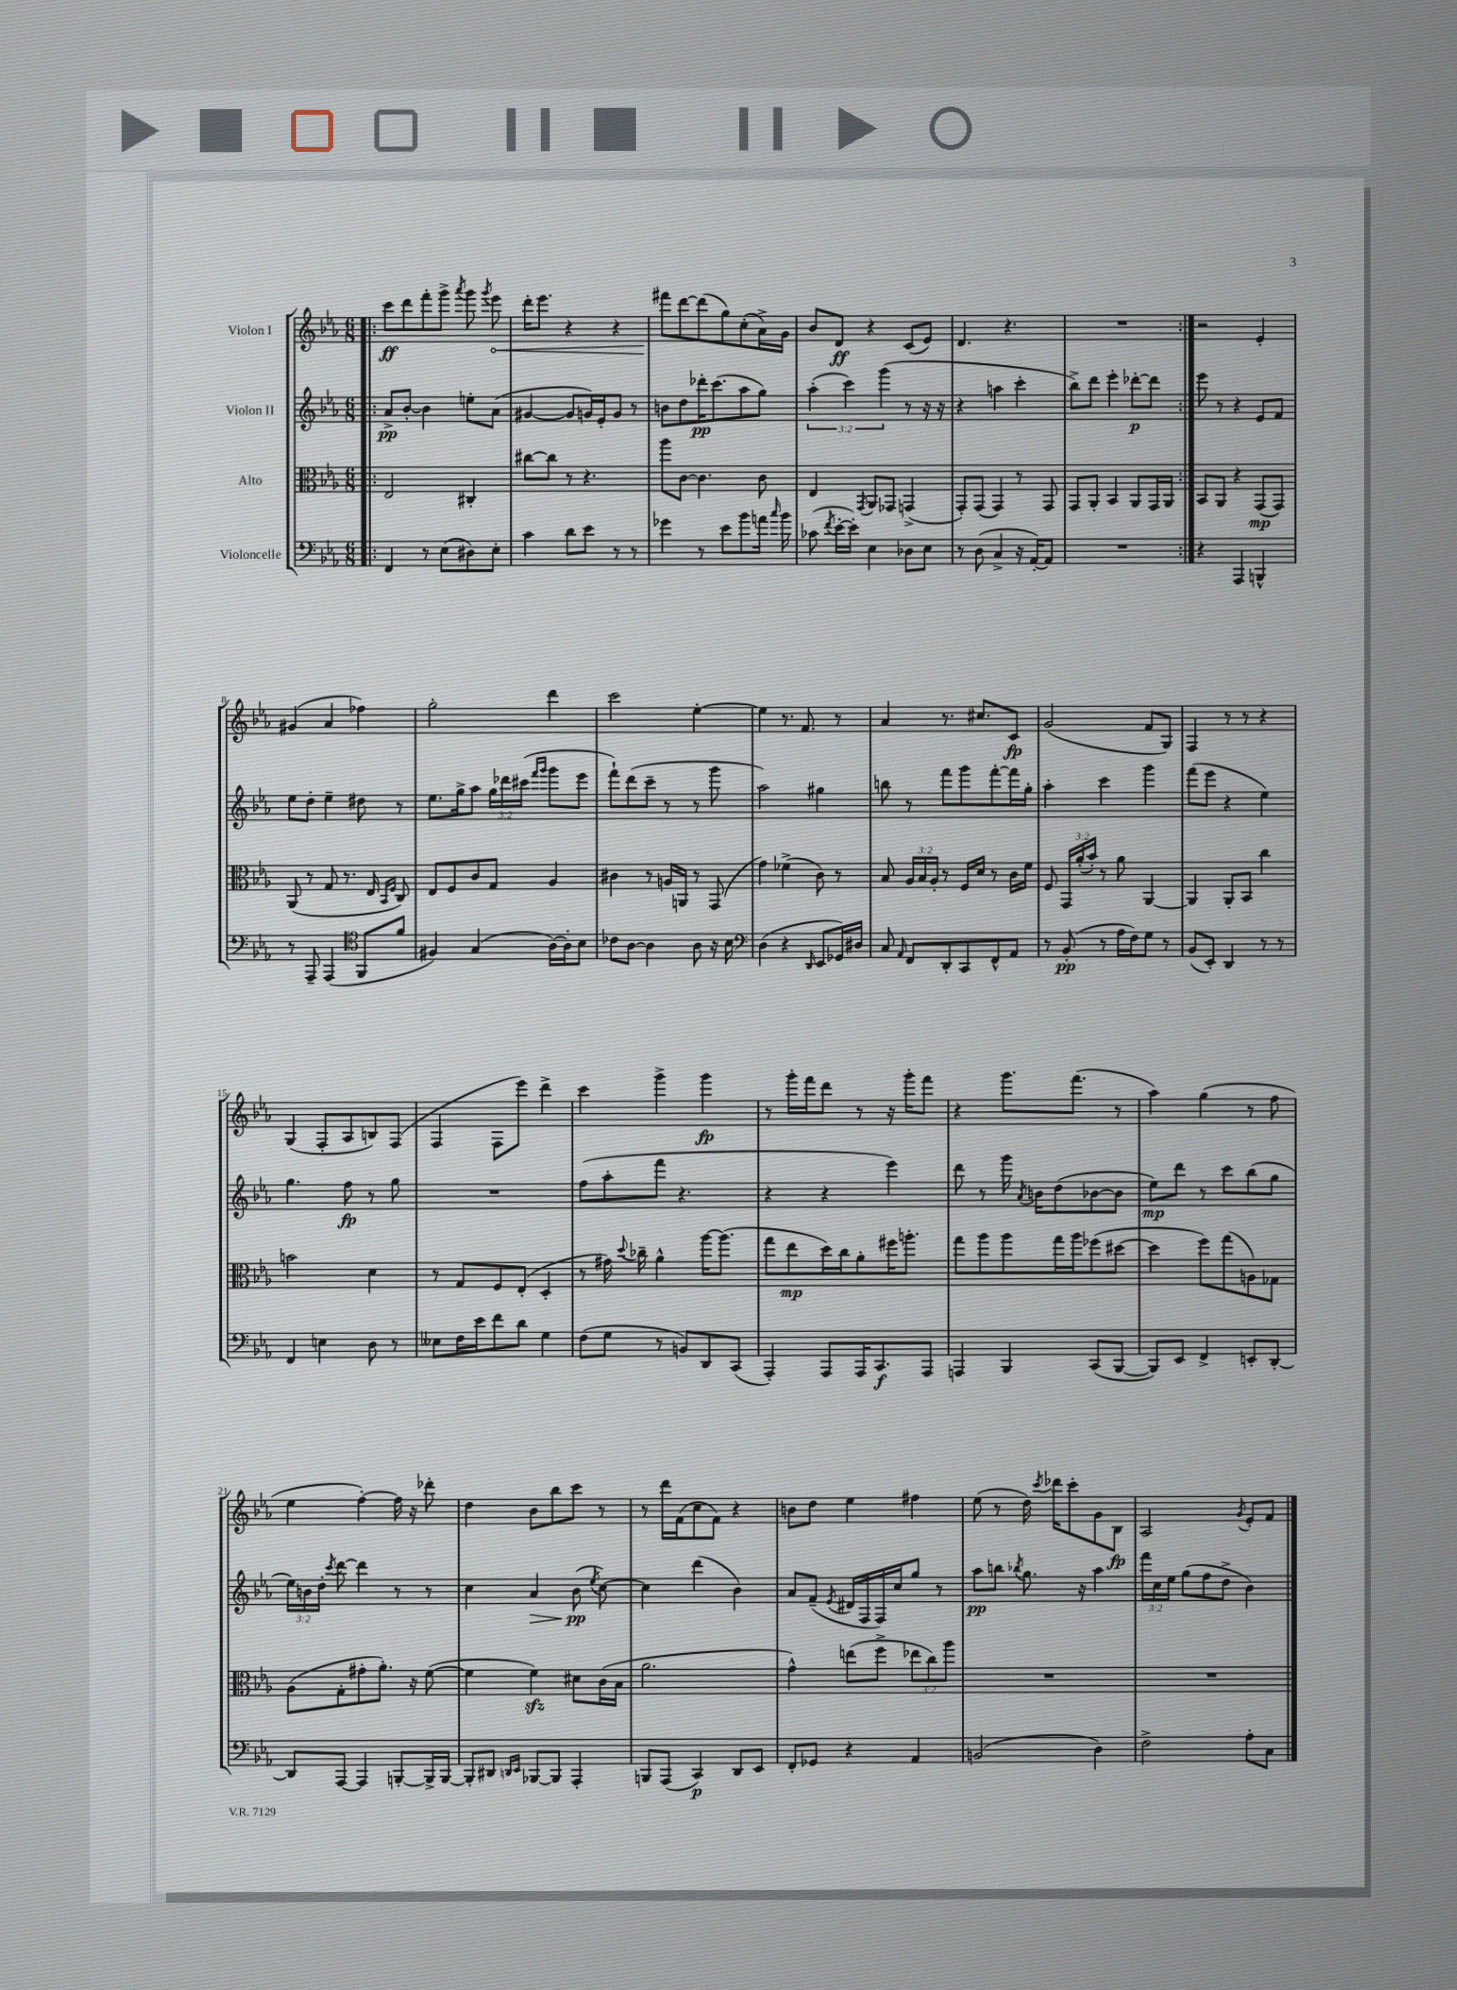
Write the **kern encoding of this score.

**kern	**kern	**kern	**kern
*staff4	*staff3	*staff2	*staff1
*clefF4	*clefC3	*clefG2	*clefG2
*k[b-e-a-]	*k[b-e-a-]	*k[b-e-a-]	*k[b-e-a-]
*M6/8	*M6/8	*M6/8	*M6/8
=!|:	=!|:	=!|:	=!|:
4FF/	2E-/	8a-^/L	8ccc\L
.	.	[8b-'/J	8ddd\
8r	.	4b-\]	8fff'\
(8E-\L	.	.	8ggg^\J
.	.	.	8qaaa-/
8D#\)	4C#'/	8ee'\L	8ggg\
.	.	.	8qggg/
8E-'\J	.	(8a-\J	8eee-\
=	=	=	=
4c\	[8cc#\L	[4g#/	16ddd'\LK
.	.	.	8.eee-\J
.	8cc#\]J	.	.
8d\L	8r	8g#/]L	4r
8e-\J	4.r	16g/L)	.
.	.	16e-'/J	.
8r	.	8g/J	4r
8r	.	8r	.
=	=	=	=
4g-\	8aa-\L	8b\L	8fff#\L
.	[8c\J	8dd\	[8ddd\
8r	4.c\]	16ddd-'\K	(8ddd\]
.	.	(8.ccc\	.
8e-\L	.	.	8gg\)
8b-\	.	8aa-\	(8cc'\
16a\Jk	8c\	8gg\J)	16a-^\L)
16qqcc/	.	.	.
16b-\	.	.	16g\JJ
=	=	=	=
(8c-\	4E-/	(6aa-'\	8b-/L
8qf/	.	.	.
[16e-'\LL	.	.	8d/J
.	.	6ccc\)	.
16e-'\]JJ)	.	.	.
.	8qGG/	.	.
4E-\	8AA-/L	.	4r
.	.	(6ggg\	.
.	8GG-/J	.	.
8D-\L	(4GG^/	8r	(8c/L
8E-\J	.	16r	8e-/J)
.	.	16r	.
=	=	=	=
8r	8GG'/L)	4r	4.d/
(8D\	(8GG/J	.	.
4C^/	4GG/)	4aa\	.
.	.	.	4.r
16r	8r	4ccc'\	.
[16AA-'/LK)	.	.	.
8AA-/]J	8GG/	.	.
=	=	=	=
2.r	8GG/L	8bb-^\L)	2.r
.	8AA-'/J	8ddd\J	.
.	4BB-/	4eee-'\	.
.	8AA-/L	[8ddd-'\L	.
.	16GG/L	8ddd-\]J	.
.	16AA-/JJ	.	.
=:|!	=:|!	=:|!	=:|!
4r	8BB-/L	8eee-\	2r
.	8AA-/J	8r	.
4AAA-/	4r	4r	.
4BBB^^/	(8GG/L	8e-/L	4e-'/
.	8GG/J)	8f/J	.
=	=	=	=
8r	(8AA-/	8ee-\L	(4g#/
8AAA-~/	8r	8dd'\J	.
(4AAA-/	8G/	4ee-~\	4a-/
.	8.r	.	.
*clefC4	*	*	*
8FF/L	.	8dd#\	4ff-\)
.	16E-/	.	.
.	16qqBB-/LL	.	.
.	16qqF/JJ	.	.
8f/J	8C/)	8r	.
=	=	=	=
4F#/)	8E-/L	8.ee-\L	2gg'\
.	8F/	.	.
.	.	16gg^\k	.
(4G/	8c/	8aa-\J	.
.	8G/J	24gg\LL	.
.	.	24ddd-\	.
.	.	(24ccc#\JJ	.
.	.	16qqfff/LL	.
.	.	16qqggg/JJ	.
[16A-\LL)	4A-/	8ggg\L	4ddd\
16A-'\]J	.	.	.
8B-\J	.	8eee-\J	.
=	=	=	=
8c-\L	4c#\	8fff`\L)	2ccc\
[8A-\J	.	(8ddd\	.
4A-\]	8r	8ccc~\J	.
.	16A/LL	8r	.
.	16AA/JJ	.	.
8A-\	8r	8r	[4ee-'\
16r	(8GG/	8ggg\	.
16B-\	.	.	.
=	=	=	=
*clefF4	*	*	*
(4D\	4g\)	2aa-\)	4ee-\]
4r	(4f-^\	.	8.r
.	.	.	8.f/
16qqDD/	.	.	.
8EE-/L	8c\)	4gg#\	.
16GG-/L)	8r	.	8r
16D#/JJ	.	.	.
=	=	=	=
8C/	8B-/	8bb\	4a-/
16qqAA-/	.	.	.
8FF/L	24A-/LL	8r	.
.	24B-/	.	.
.	24A-'/JJ	.	.
8DD'/	8r	8fff\L	8.r
8CC/	16F/LL	8ggg\	.
.	16d/JJ	.	8.cc#/L
8FF^^/	8r	[8fff'\	.
8AA-/J	16c\LL	16fff\]L	8c/J
.	16f\JJ	16gg'\JJ	.
=	=	=	=
8r	8F/	4aa-'\	(2g/
(8BB-'/	24GG/LL	.	.
.	(24a-'/	.	.
.	24b-'/JJ)	.	.
8r	8r	4ccc\	.
16A-\LL	8a-\	.	.
16F\J)	.	.	.
8G\J	[4AA-/	4ggg\	8f/L
8r	.	.	8G/J)
=	=	=	=
(8BB-/L	4AA-/]	(8fff\L	4F/
8EE-'/J)	.	8eee-\J	.
4DD/	8AA-'/L	4r	8r
.	8BB-/J	.	8r
8r	4cc\	4ee-\)	4r
8r	.	.	.
=	=	=	=
4FF/	2b\	4.gg\	(4G/
4E\	.	.	8F'/L
.	.	8ff\	8A-/
8D\	4d\	8r	8B/)
8r	.	8gg\	(8F/J
=	=	=	=
8E--\L	8r	2.r	4F/
16F\L	8G/L	.	.
16e-\J	.	.	.
8f\	8F/	.	8F\L
8d\J	(8E-'/J	.	8eee-\J)
4G\	4D'/	.	4ddd^\
=	=	=	=
(8F\L	8r	(8ff\L	4ccc\
8G\J	16g#\)	8aa-'\	.
.	8qqdd/	.	.
.	16cc-~\	.	.
8r	4a-^^\	8fff\J	4ggg^\
8BB/L)	.	4.r	.
8DD/	[16aa-\LK	.	4ggg\
.	(8.aa-\]J	.	.
(8CC/J	.	.	.
=	=	=	=
4AAA-'/)	8gg\L	4r	8r
.	8ee-\	.	16ggg'\LL
.	.	.	16fff\J
8AAA-/L	16dd\L)	4r	8ddd\J
.	16cc\J	.	.
16AAA-/K	8a-'\	.	8r
8.CC/	.	.	.
.	16ff#\K	4eee-\)	16r
.	8.aa'\J	.	16ggg'\LK
8AAA-/J	.	.	8fff\J
=	=	=	=
4AAA/	8gg\L	8ddd\	4r
.	8aa-\	8r	.
4BBB-/	8aa-\	16ggg\	8.ggg\L
.	.	8qa-/	.
.	.	16b\LK	.
.	16gg\L	(8dd\	.
.	16aa-\J	.	(8.fff\J
(8CC/L	(8ff-\	[8b-\	.
[8BBB-/J	[8dd#\J	8b-\]J	8r
=	=	=	=
8BBB-/]L)	4dd#\]	8ee-\L)	4aa-\)
8EE-/J	.	8ddd\J	.
4FF^/	8ff\L)	8r	(4gg\
.	(8gg\	8ccc\L	.
8EE'/L	8A\)	(8bb-\	8r
[8DD'/J	8G-\J	8gg\J	8ff\
=	=	=	=
8DD/]L	(8A-\L	24ee-\LL)	4ee-\
.	.	24b\	.
.	.	24dd'\JJ	.
.	.	8qccc/	.
[8AAA-/J	8G'\	[8ddd\	.
4AAA-/]	8g#'\	4ddd\]	[4ff'\)
.	8.a-'\J)	.	.
[8BBB'/L	.	8r	16ff\]
.	16r	.	16r
16BBB^/]L	([8f\	8r	8ddd-'\
[16BBB/JJ	.	.	.
=	=	=	=
8BBB'/]L	4f\]	4cc\	4dd\
8DD#/J	.	.	.
16qqDD/LL	.	.	.
16qqEE-/JJ	.	.	.
[8BBB-/L	4f\)	4a-/	8b-\L
8BBB-/]J	.	.	8bb-\
4AAA-'/	8d#\L	(8b-\	8ccc\J
.	.	8qee-/	.
.	(16c\L	[8cc\)	8r
.	16B-\JJ	.	.
=	=	=	=
8BBB/L	2.a-\	4cc\]	8r
(8AAA-/J	.	.	16ddd\LL
.	.	.	(16f\J
4CC/)	.	(4ddd\	8cc\
.	.	.	8f\J)
8DD/L	.	4b-\)	4r
8EE-/J	.	.	.
=	=	=	=
8FF'/L	4g^^\)	8a-/L	8b\L
8GG-/J	.	(8f~/J	8dd\J
.	.	8qe-/	.
4r	(8ee\L	16d#/LL	4ee-\
.	.	16F/	.
.	8ff^\J	16F/)	.
.	.	16cc/J	.
4AA-/	12ee-\L	8gg/J	4ff#\
.	12cc\)	.	.
.	.	8r	.
.	12aa-\J	.	.
=	=	=	=
(2BB/	2.r	8aa-\L	(8ee-\
.	.	8bb\J	8r
.	.	8qbb-/	.
.	.	8.gg\	16dd\)
.	.	.	8qccc/
.	.	.	16ddd-\LK
.	.	.	8ccc'\
.	.	16r	.
4D\)	.	4aa-\	8g\
.	.	.	8B-\J
=	=	=	=
2F^\	2.r	24fff\LL	2A-/
.	.	24cc\	.
.	.	24ee-\JJ	.
.	.	(8gg\L	.
.	.	8ff\	.
.	.	8dd^\J	.
.	.	.	8qg/
8A-'\L	.	4b-\)	8e-'/L
8C\J	.	.	8f/J
==	==	==	==
*-	*-	*-	*-
